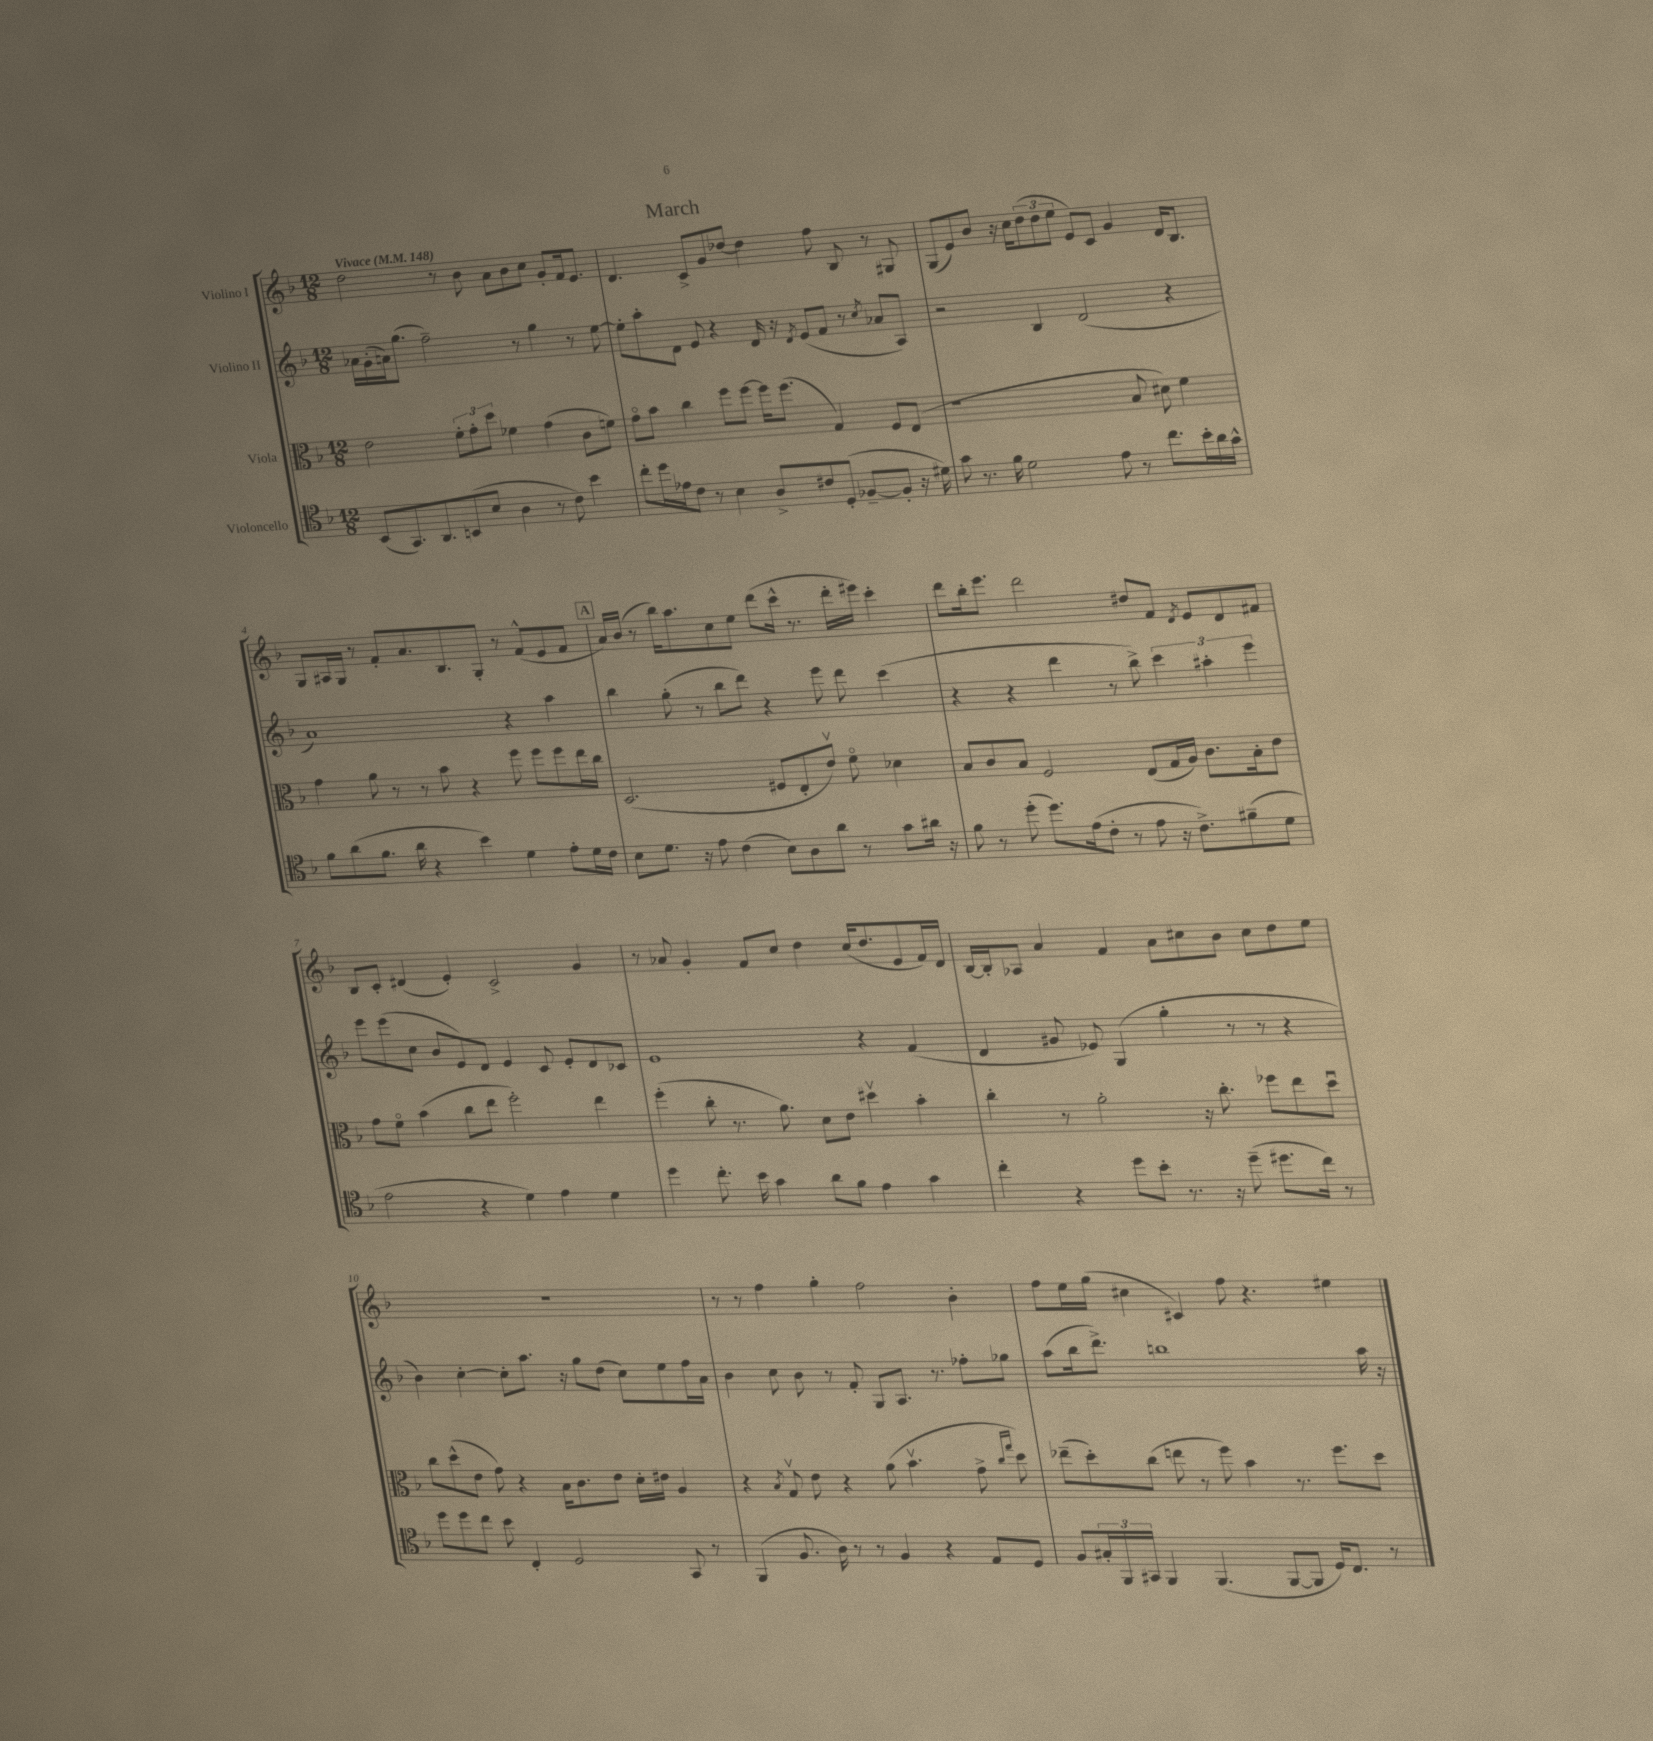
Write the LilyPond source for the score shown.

\header { title = "March" }
<<
\new StaffGroup <<
\new Staff = "s0" \with { instrumentName = "Violino I" } {
    \clef treble \key f \major \numericTimeSignature \time 12/8 \tempo "Vivace" 4 = 148
    d''2 r8 bes'8 a'8 bes'8 c''8 g'8-. f'16 e'8. |
    d'4. c'8-> g'8 des''8~ des''4 f''8 bes8 r8 gis8 |
    g8( e'8) bes'8 r16 c''16 \tuplet 3/2 { d''8( d''8 e''8 } e'8) c'8 g'4 d'16 bes8. |
    g8 ais16 g16 r8 f'8-. a'8. bes8. g8-. r8 f'8-^( e'8 f'8 |
    \mark \markup { \box "A" } a'16) bes'16( r8 bes''16) a''8. c''8 e''8 d'''8( c'''16-^ r8. d'''16-. eis'''16) c'''4-. |
    d'''8 bes''16-. e'''8. d'''2 dis''8 f'8 \acciaccatura { d'8 } e'8 d'8 fis'8 |
    bes8 c'8-. dis'4( e'4-.) c'2-> g'4 |
    r8 aes'8 g'4-. f'8 c''8 d''4 c''16( d''8. e'8 f'16) d'16 |
    bes16~ bes16-. aes8 a'4 f'4 a'8 cis''8 bes'8 cis''8 d''8 e''8 |
    R1. |
    r8 r8 f''4 g''4-. f''2 bes'4-. |
    f''8 e''16 g''16( cis''4 cis'4) f''8 r4. eis''4 \bar "|." |
}
\new Staff = "s1" \with { instrumentName = "Violino II" } {
    \clef treble \key f \major \numericTimeSignature \time 12/8
    aes'16 g'16-.( a'16) g''8.( f''2--) r8 g''4 r8 e''8~ |
    e''8-. a''8-. d'8 e'8 r4 d'16 r16 \acciaccatura { d'8 } e'8( f'8 r8 \acciaccatura { c''8 } aes'8 a8) |
    r2 bes4 d'2( r4 |
    a'1) r4 a''4 |
    \mark \markup { \box "A" } bes''4 g''8-.( r8 bes''8 d'''8) r4 e'''8 d'''8 c'''4( |
    r4 r4 d'''4 r8 bes''8->) \tuplet 3/2 { c'''4 ais''4-. e'''4 } |
    e'''8 e'''8( c''8 bes'8 e'8) d'8 e'4 c'8 e'8-. d'8 ces'8 |
    e'1 r4 f'4( |
    d'4 gis'8 ees'8) g4( g''4-. r8 r8 r4 |
    bes'4) c''4~-. c''8-. a''8. r16 g''8 d''8( c''8) e''8 f''16 a'16 |
    bes'4 c''8 bes'8 r8 f'8-. g8 a8. r8. fes''8-. ges''8 |
    a''8( bes''16 d'''8.->) b''1 a''16 r16 \bar "|." |
}
\new Staff = "s2" \with { instrumentName = "Viola" } {
    \clef alto \key f \major \numericTimeSignature \time 12/8
    e'2 \tuplet 3/2 { f'8-. g'8-. d''8 } fes'4 g'4( c'8 f'8) |
    g'8\flageolet bes'8 c''4 f''8 f''8~ f''16 f''8.( g4) f8 e8( |
    r1 bes8 dis'8) f'4 |
    g'4 a'8 r8 r8 bes'8 r4 f''8 f''8 f''8 e''16 c''16 |
    \mark \markup { \box "A" } d2.( fis8 e8-. e'8\upbow) f'8\flageolet des'4 |
    bes8 c'8 bes8 f2 e8( g16 a16) c'8. bes16-. e'8 |
    g'8 f'8\flageolet bes'4( c''8 e''8 f''2-.) e''4 |
    f''4-.( c''8-. r8. a'8.) d'8 e'8 dis''4\upbow bes'4-. |
    c''4-. r8 a'2-. r16 c''8.-. fes''8 e''8 d''8\downbow |
    c''8 d''8-^( e'8 g'8) r4 bes16 c'8. e'8 d'16-. eis'16 a4 |
    r4 \acciaccatura { bes8 } g8\upbow e'8 r4 a'8( bes'4.\upbow g'8-> \grace { c''16 g''16 } d''8) |
    ees''8--( d''8-.) c''8( e''8 r8 f''8) bes'4 r8. f''8. d''8 \bar "|." |
}
\new Staff = "s3" \with { instrumentName = "Violoncello" } {
    \clef tenor \key f \major \numericTimeSignature \time 12/8
    bes,8( g,8.) a,8. b,8( bes8 a4 r8 c'8) bes'4 |
    c''8-. d''16 ees'16 c'8 r8 bes4 a8-> cis'8 d8-.( fes8~-- fes8-. r16 dis'16) |
    g'8 r8. f'16 d'2 e'8 r8 c''8. bes'16-. a'16 g'16-^ |
    f'8 a'8( f'8. a'16 r4 bes'4) d'4 e'8-. d'16 c'16 |
    \mark \markup { \box "A" } bes8 d'8. r16 e'8 c'4( bes8) a8 a'8 r8 g'8 ais'16 r16 |
    f'8 r8 d''8-.( d''8.) e'16( c'8-. r8 e'8 r16 c'8.->) fis'8--( d'8 |
    e'2 r4 d'4) e'4 d'4 |
    d''4 c''8.-. bes'16 g'4 a'8 f'8 e'4 g'4 |
    c''4-. r4 d''8 bes'8-. r8. r16 d''8--( dis''8. c''16) r8 |
    d''8 d''8 c''8 bes'8 c4-. d2 g,8 r8 |
    f,4( f8. a16) r8 r8 f4 r4 e8 d8 |
    f8 \tuplet 3/2 { gis16-. f,16 gis,16 } f,4 f,4.( f,8~ f,8 d16) c8. r8 \bar "|." |
}
>>
>>
